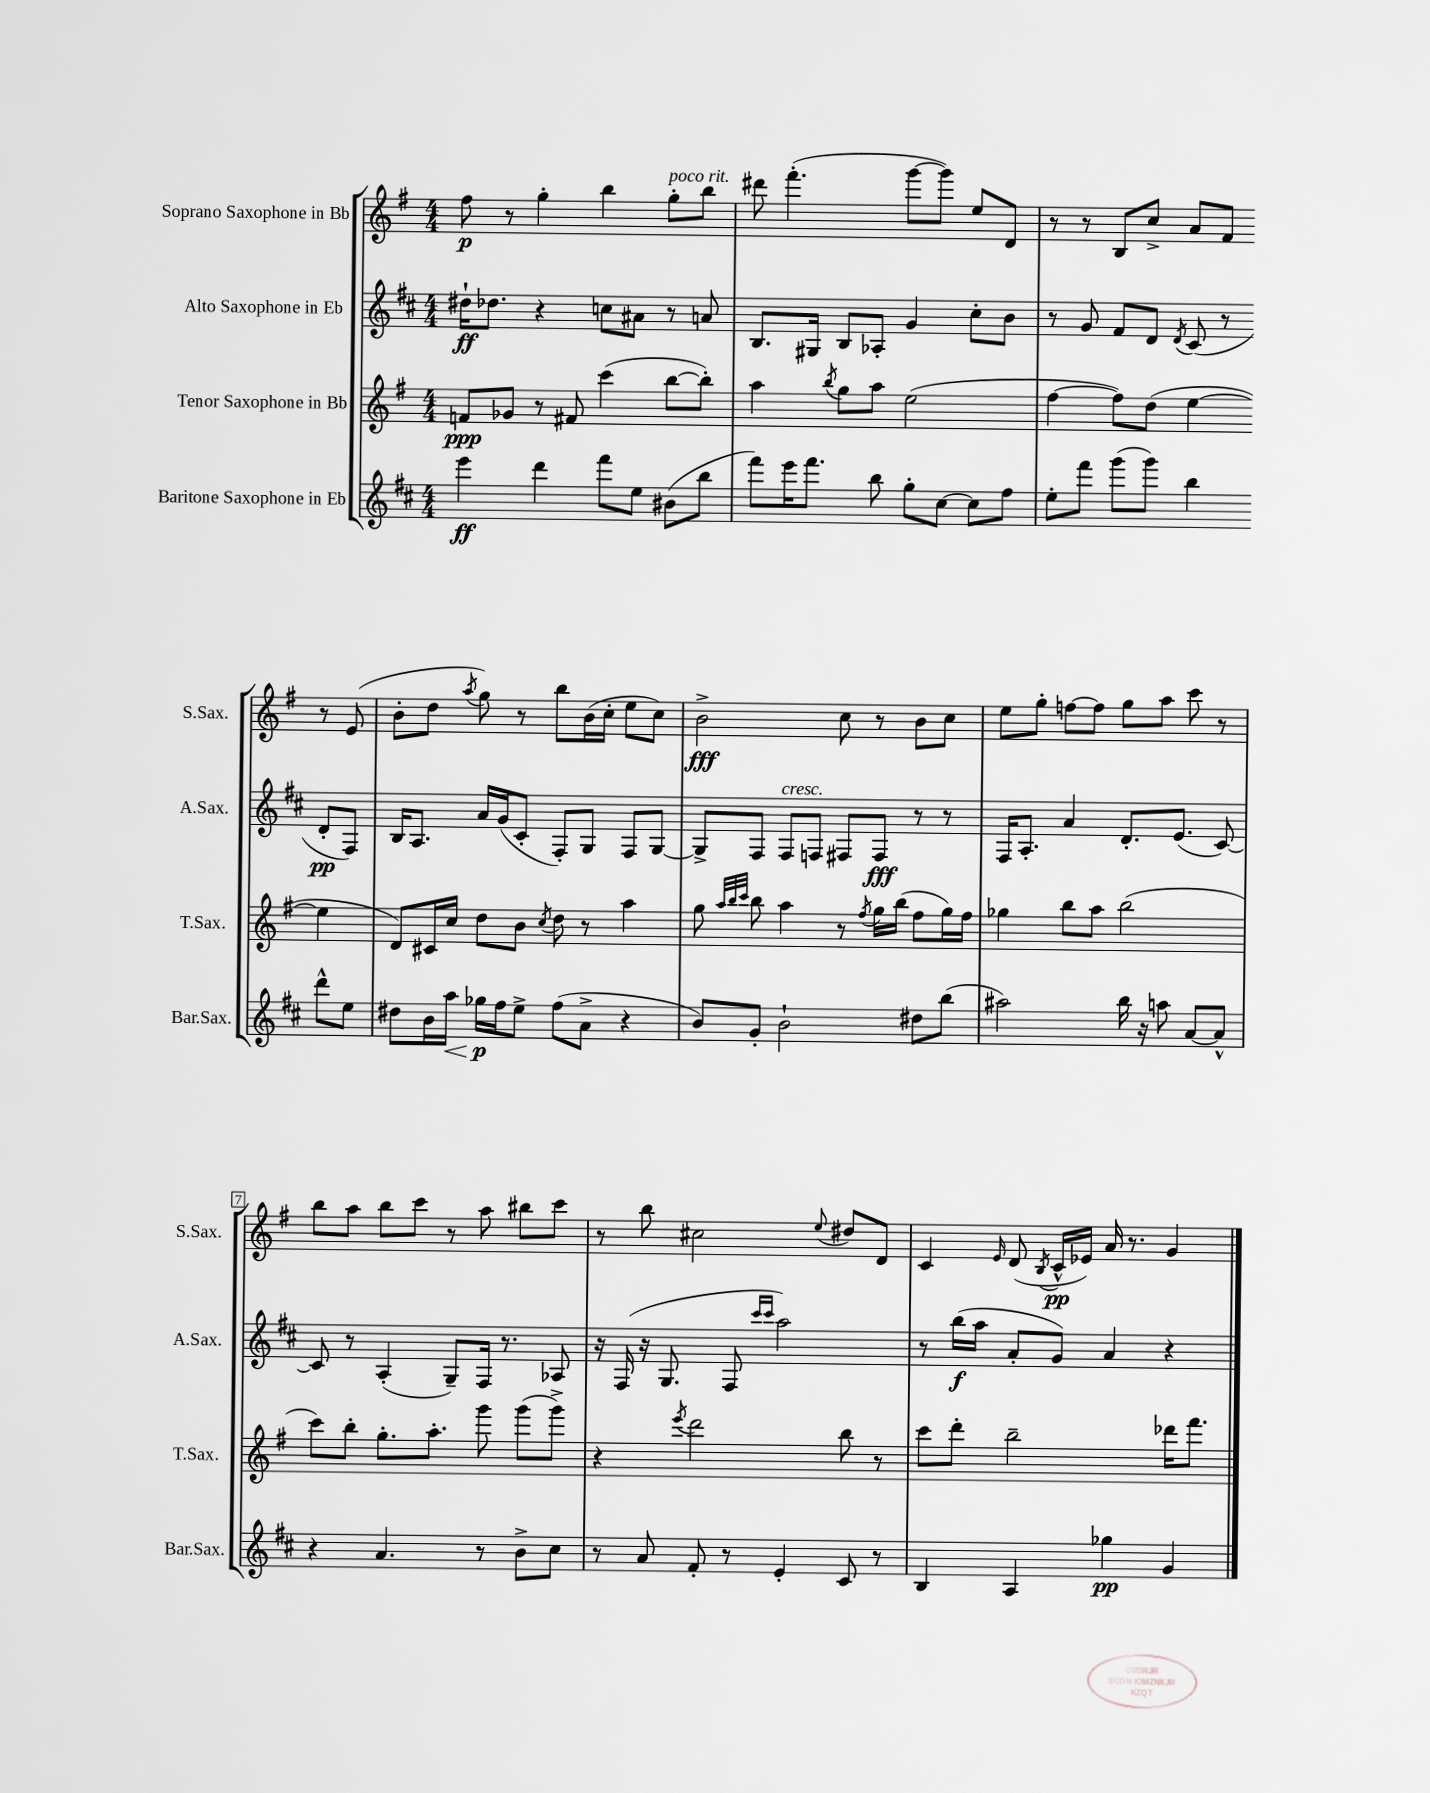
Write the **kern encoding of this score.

**kern	**kern	**kern	**kern
*staff4	*staff3	*staff2	*staff1
*clefG2	*clefG2	*clefG2	*clefG2
*k[f#c#]	*k[f#]	*k[f#c#]	*k[f#]
*M4/4	*M4/4	*M4/4	*M4/4
4eee	8f	16dd#`	8ff#
.	.	8.dd-	.
.	8g-	.	8r
4ddd	8r	4r	4gg'
.	8f#	.	.
8fff#	(4ccc	8cc	4bb
8ee	.	8a#	.
(8b#	[8bb	8r	8gg'
8bb	8bb'])	8a	8bb
=	=	=	=
8fff#)	4aa	8.B	8ddd#
16eee	.	.	(4.fff#'
8.fff#	.	16G#	.
.	8qbb	.	.
.	8gg	8B	.
8bb	8aa	8A-'	.
8gg'	(2ee	4g	[8ggg
[8cc#	.	.	8ggg])
8cc#]	.	8cc#'	8ee
8ff#	.	8b	8d
=	=	=	=
8ee'	[4ff#	8r	8r
8fff#	.	8g	8r
(8ggg	8ff#])	8f#	8B
8ggg)	(8dd	8d	8cc^
.	.	8qd	.
4bb	[4ee	(8c#	8a
.	.	8r	8f#
8ddd^^	4ee]	8d'	8r
8ee	.	8F#)	(8e
=	=	=	=
8dd#	8d)	16B	8b'
.	.	8.A	.
16b	16c#	.	8dd
16aa	16cc	.	.
.	.	.	8qaa
16gg-	8dd	16a	8gg)
16ff#	.	(16g	.
8ee^	8b	8c#'	8r
.	8qcc	.	.
(8ff#	8dd	8F#')	8bb
8a^	8r	8G	(16b
.	.	.	16cc'
4r	4aa	8F#	8ee
.	.	[8G	8cc)
=	=	=	=
8b)	8gg	8G^]	2b^
.	32qqaa	.	.
.	32qqbb	.	.
.	32qqccc	.	.
8g'	8bb	8F#	.
2b`	4aa	8F#	.
.	.	8F	.
.	8r	8F#	8cc
.	8qff#	.	.
.	16gg	8F#	8r
.	(16bb	.	.
8dd#	8ff#	8r	8b
(8bb	16gg)	8r	8cc
.	16ff#	.	.
=	=	=	=
2aa#)	4gg-	16F#	8ee
.	.	8.A'	.
.	.	.	8gg'
.	8bb	4a	[8ff
.	8aa	.	8ff]
16bb	(2bb	8.d'	8gg
16r	.	.	.
8aa	.	.	8aa
.	.	(8.e	.
[8a	.	.	8ccc
8a^^]	.	[8c#)	8r
=	=	=	=
4r	8ccc)	8c#]	8bb
.	8bb'	8r	8aa
4.a	8.gg'	(4A'	8bb
.	.	.	8ccc
.	8.aa'	.	.
.	.	8G~)	8r
8r	8ggg	16F#	8aa
.	.	8.r	.
8b^	(8ggg	.	8bb#
8cc#	8ggg^)	8A-	8ccc
=	=	=	=
8r	4r	16r	8r
.	.	(16F#	.
8a	.	16r	8bb
.	.	8.G	.
.	8qeee	.	.
8f#'	2ddd	.	2cc#
8r	.	8F#	.
.	.	16qqccc#	.
.	.	16qqccc#	.
4e'	.	2aa)	.
.	.	.	8qqee
8c#	8bb	.	8dd#
8r	8r	.	8d
=	=	=	=
4B	8ccc	8r	4c
.	8ddd'	(16bb	.
.	.	16aa	.
.	.	.	16qqe
4A	2bb~	8a'	(8d
.	.	.	8qB
.	.	8g)	16c^^
.	.	.	16e-)
4gg-	.	4a	16a
.	.	.	8.r
4g	16ddd-	4r	4g
.	8.fff#	.	.
==	==	==	==
*-	*-	*-	*-
